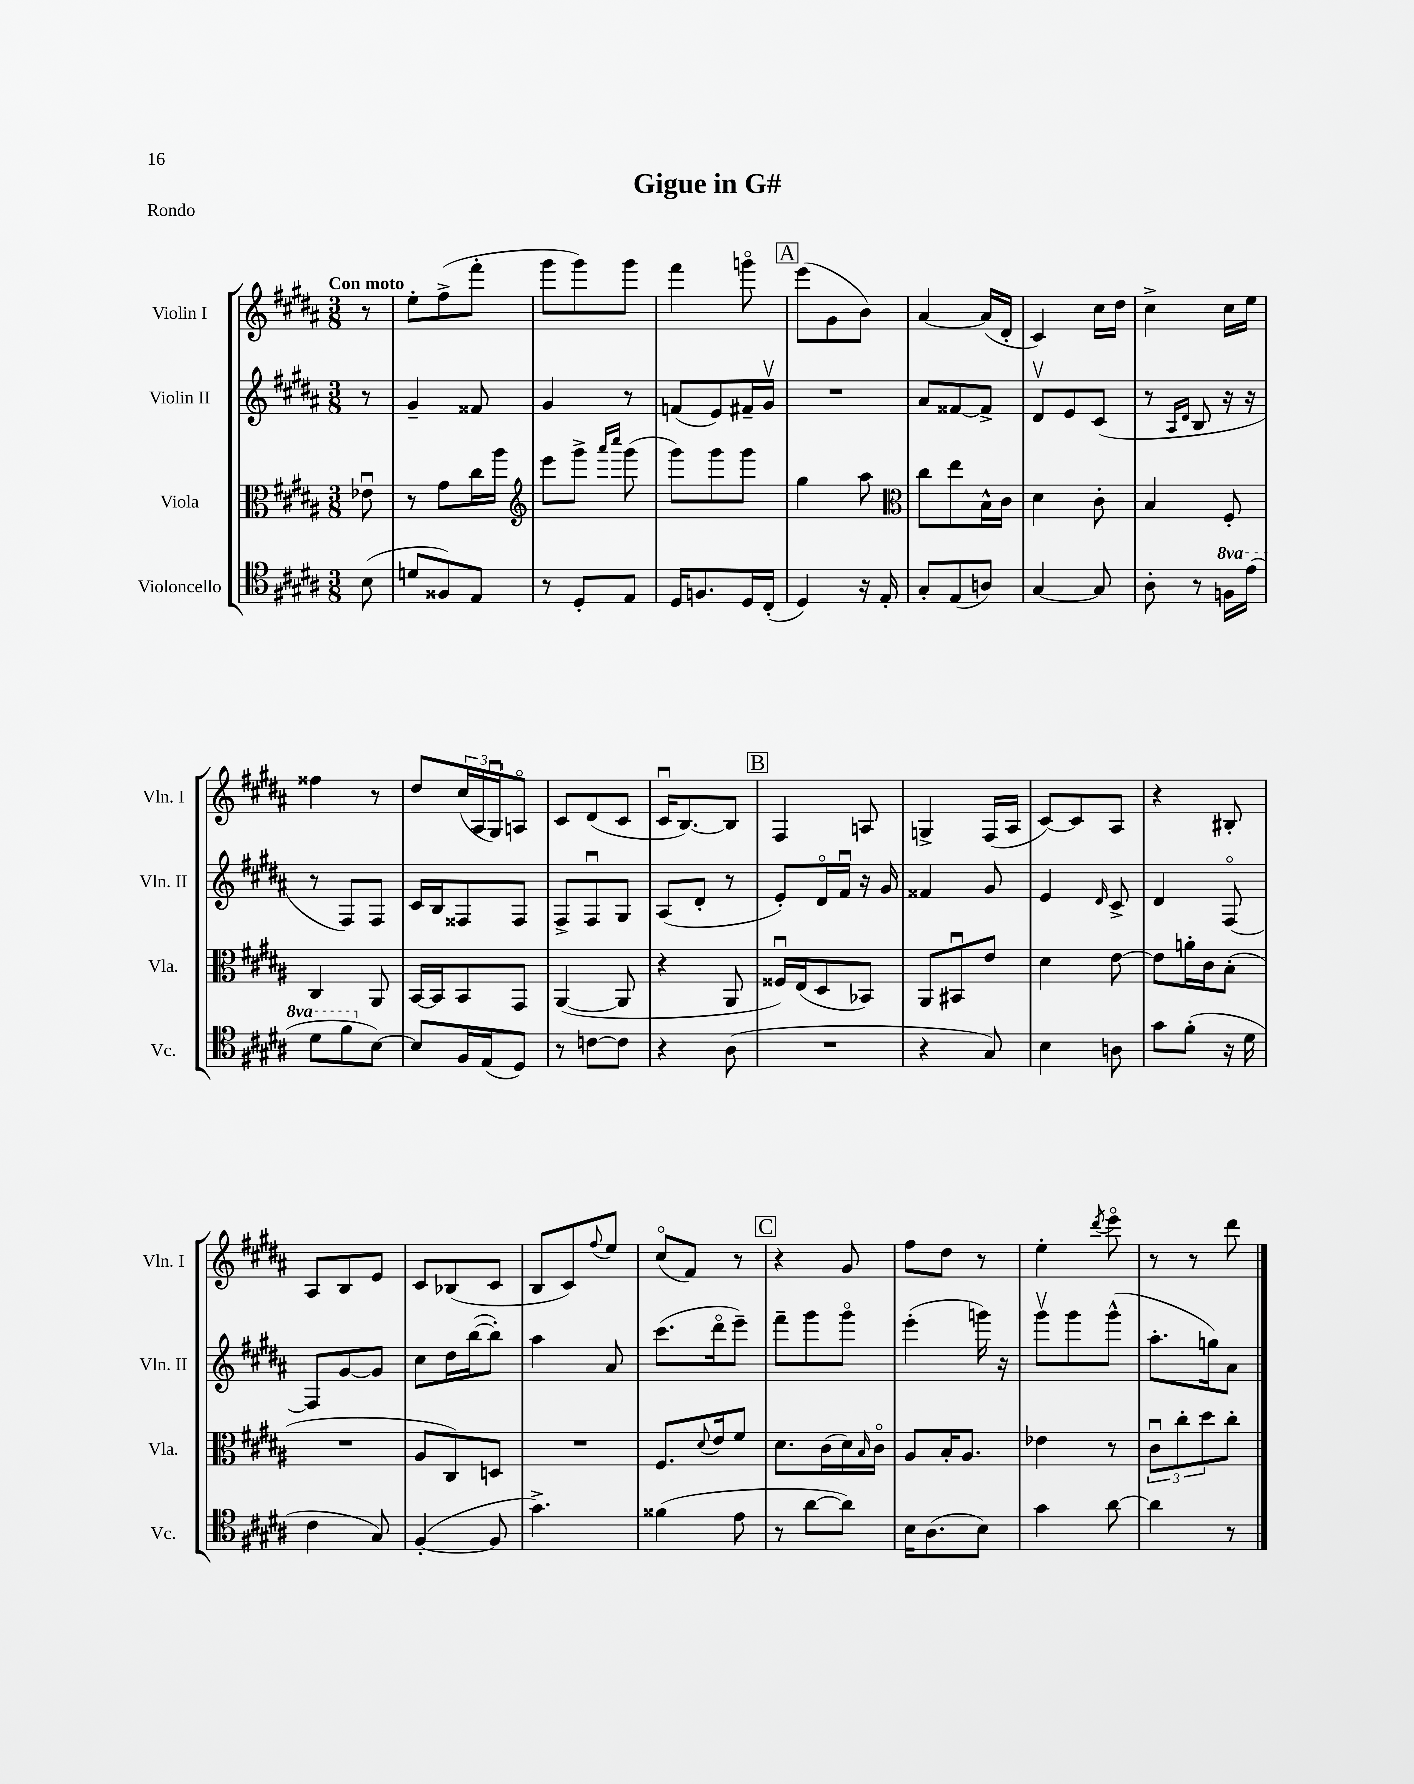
\header { title = "Gigue in G#" piece = "Rondo" }
<<
\new StaffGroup <<
\new Staff = "s0" \with { instrumentName = "Violin I" shortInstrumentName = "Vln. I" } {
    \clef treble \key b \major \numericTimeSignature \time 3/8 \partial 8 \tempo "Con moto"
    r8 |
    e''8-. fis''8->( fis'''8-. |
    gis'''8 gis'''8) gis'''8 |
    fis'''4 g'''8\flageolet |
    \mark \markup { \box "A" } e'''8( gis'8 b'8) |
    ais'4~ ais'16( dis'16-. |
    cis'4) cis''16 dis''16 |
    cis''4-> cis''16 e''16 |
    fisis''4 r8 |
    dis''8 \tuplet 3/2 { cis''16( ais16 gis16\downbow) } a8\flageolet |
    cis'8 dis'8( cis'8 |
    cis'16\downbow b8.~) b8 |
    \mark \markup { \box "B" } fis4 a8 |
    g4-> fis16( ais16 |
    cis'8~) cis'8 ais8 |
    r4 bis8-. |
    ais8 b8 e'8 |
    cis'8 bes8( cis'8 |
    b8 cis'8) \appoggiatura { fis''8 } e''8 |
    cis''8\flageolet( fis'8) r8 |
    \mark \markup { \box "C" } r4 gis'8 |
    fis''8 dis''8 r8 |
    e''4-. \acciaccatura { dis'''8 } e'''8\flageolet |
    r8 r8 dis'''8 \bar "|." |
}
\new Staff = "s1" \with { instrumentName = "Violin II" shortInstrumentName = "Vln. II" } {
    \clef treble \key b \major \numericTimeSignature \time 3/8 \partial 8
    r8 |
    gis'4-- fisis'8 |
    gis'4 r8 |
    f'8( e'8) fis'16-- gis'16\upbow |
    \mark \markup { \box "A" } R4. |
    ais'8 fisis'8~ fisis'8-> |
    dis'8\upbow e'8 cis'8( |
    r8 \grace { ais16 dis'16 } b8 r16 r16 |
    r8 fis8) fis8 |
    cis'16 b16 fisis8 fisis8 |
    fis8-> fis8\downbow gis8 |
    ais8( dis'8-. r8 |
    \mark \markup { \box "B" } e'8-.) dis'16\flageolet fis'16\downbow r16 gis'16 |
    fisis'4 gis'8 |
    e'4 \grace { dis'16 } cis'8-> |
    dis'4 fis8~\flageolet |
    fis8 gis'8~ gis'8 |
    cis''8 dis''16 b''16~( b''8-.) |
    ais''4 ais'8 |
    cis'''8.( dis'''16\flageolet e'''8--) |
    \mark \markup { \box "C" } fis'''8-- gis'''8 gis'''8\flageolet |
    e'''4-.( g'''16) r16 |
    gis'''8\upbow gis'''8 gis'''8-^( |
    ais''8.-. g''16) ais'8 \bar "|." |
}
\new Staff = "s2" \with { instrumentName = "Viola" shortInstrumentName = "Vla." } {
    \clef alto \key b \major \numericTimeSignature \time 3/8 \partial 8
    ees'8\downbow |
    r8 gis'8 cis''16 ais''16 |
    \clef treble e'''8 gis'''8-> \grace { ais'''16 cis''''16 } gis'''8( |
    gis'''8) gis'''8 gis'''8 |
    \mark \markup { \box "A" } gis''4 ais''8 |
    \clef alto cis''8 e''8 b16-^ cis'16 |
    dis'4 cis'8-. |
    b4 fis8-. |
    cis4 ais,8 |
    b,16~ b,16 b,8 gis,8 |
    ais,4~( ais,8 |
    r4 ais,8 |
    \mark \markup { \box "B" } fisis16\downbow) e16( dis8 bes,8) |
    ais,8 bis,8\downbow e'8 |
    dis'4 e'8~ |
    e'8 a'16-. cis'16 b8-.( |
    R4. |
    ais8 cis8) d8 |
    R4. |
    fis8. \appoggiatura { dis'8 } e'16 fis'8 |
    \mark \markup { \box "C" } dis'8. cis'16( dis'16) \grace { b16 } cis'16\flageolet |
    ais8 b16-. ais8. |
    ees'4 r8 |
    \tuplet 3/2 { cis'8\downbow cis''8-. dis''8 } cis''8-. \bar "|." |
}
\new Staff = "s3" \with { instrumentName = "Violoncello" shortInstrumentName = "Vc." } {
    \clef tenor \key b \major \numericTimeSignature \time 3/8 \set Staff.ottavationMarkups = #ottavation-simple-ordinals \partial 8
    b8( |
    d'8 fisis8) e8 |
    r8 dis8-. e8 |
    dis16 f8. dis16 cis16-.( |
    \mark \markup { \box "A" } dis4) r16 e16-. |
    gis8-. e8( a8) |
    gis4~ gis8 |
    ais8-. r8 \ottava #1 f'16 e''16( |
    dis''8 fis''8 \ottava #0 b8~) |
    b8 fis16 e16( dis8) |
    r8 c'8~ c'8 |
    r4 ais8( |
    \mark \markup { \box "B" } R4. |
    r4 gis8) |
    b4 a8 |
    gis'8 fis'8-.( r16 dis'16 |
    cis'4 gis8) |
    fis4~-.( fis8 |
    gis'4.->) |
    fisis'4( e'8 |
    \mark \markup { \box "C" } r8 ais'8~ ais'8) |
    b16 ais8.( b8) |
    gis'4 ais'8~ |
    ais'4 r8 \bar "|." |
}
>>
>>
\layout { \context { \Score \remove "Bar_number_engraver" } }
